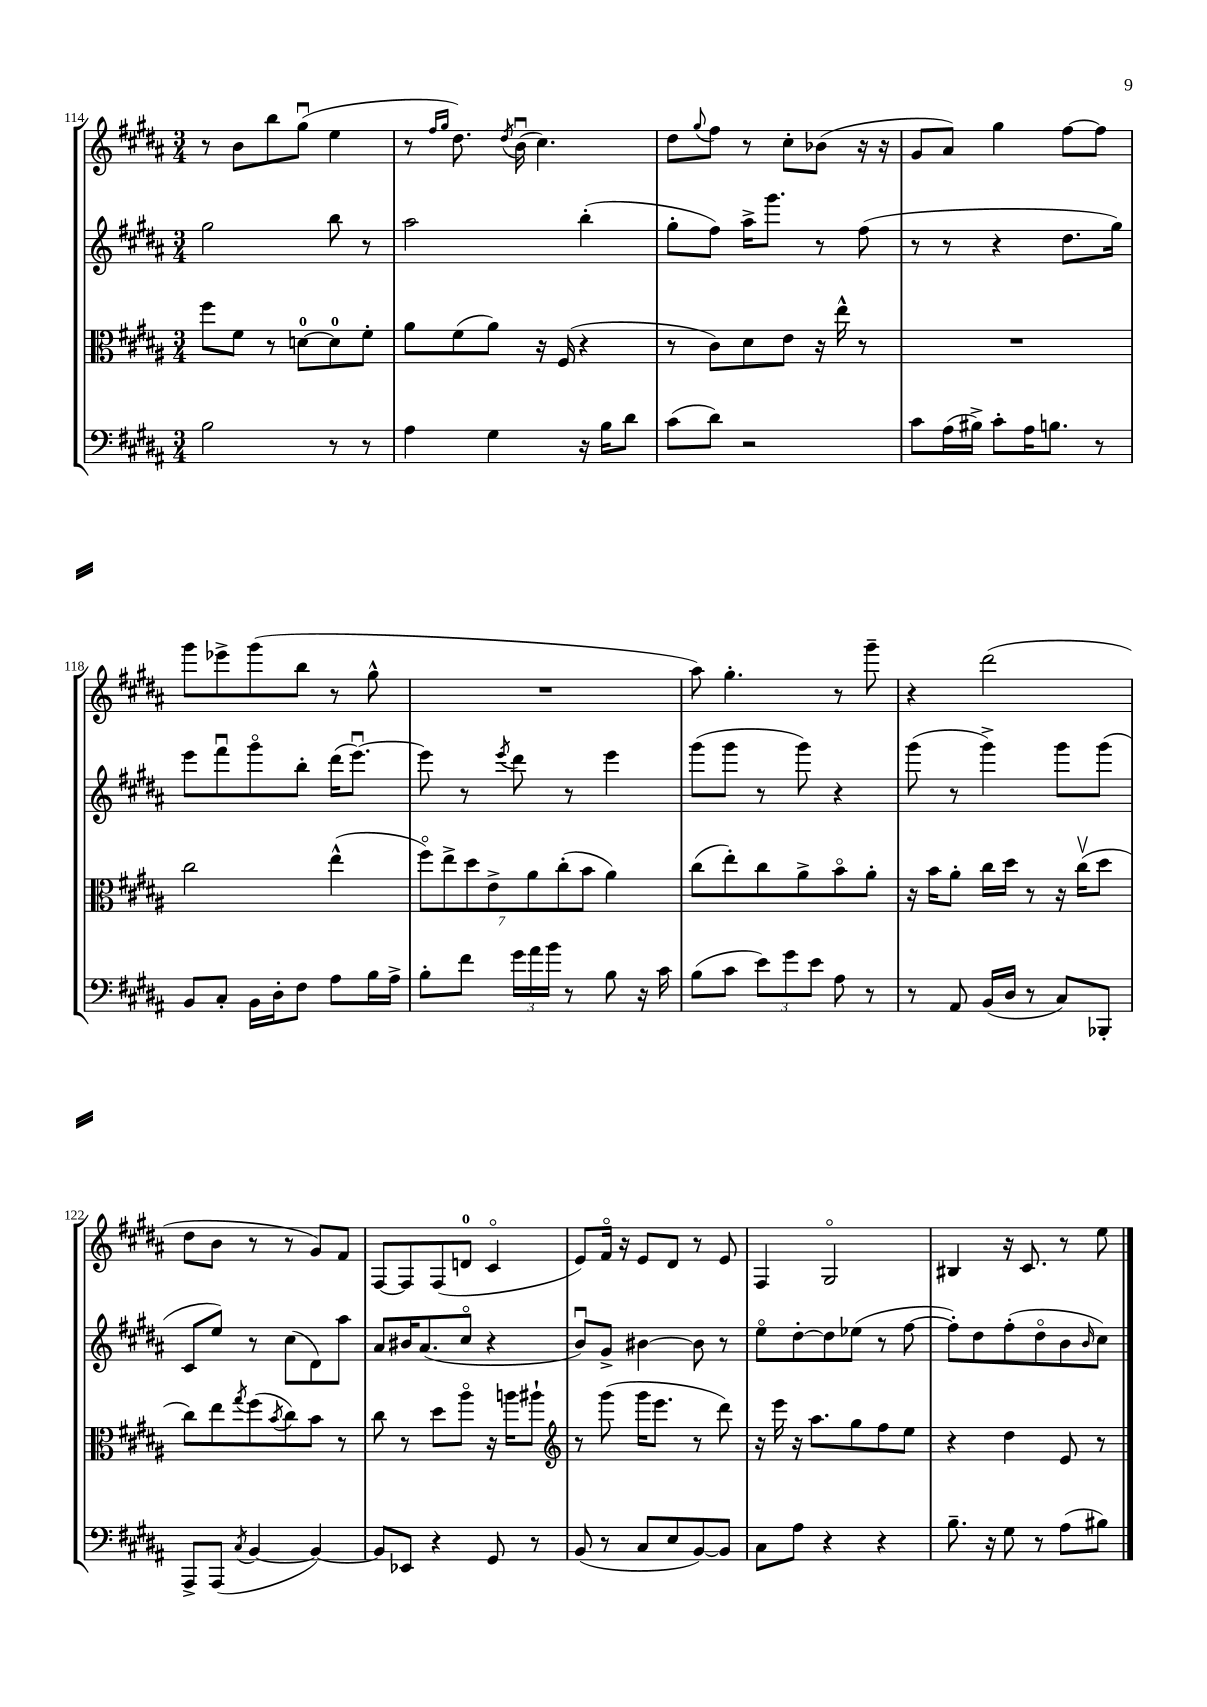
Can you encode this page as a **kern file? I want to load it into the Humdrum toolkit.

**kern	**kern	**kern	**kern
*staff4	*staff3	*staff2	*staff1
*clefF4	*clefC3	*clefG2	*clefG2
*k[f#c#g#d#a#]	*k[f#c#g#d#a#]	*k[f#c#g#d#a#]	*k[f#c#g#d#a#]
*M3/4	*M3/4	*M3/4	*M3/4
2B\	8ff#\L	2gg#\	8r
.	8f#\J	.	8b\L
.	8r	.	8bb\
.	[8d\L	.	(8gg#u\J
8r	8d\]	8bb\	4ee\
8r	8f#'\J	8r	.
=	=	=	=
4A#\	8a#\L	2aa#\	8r
.	.	.	16qqff#/LL
.	.	.	16qqgg#/JJ
.	(8f#\	.	8.dd#\)
4G#\	8a#\J)	.	.
.	.	.	8qdd#/
.	.	.	(16bu\
.	16r	.	4.cc#\)
.	(16F#/	.	.
16r	4r	(4bb'\	.
16B\LK	.	.	.
8d#\J	.	.	.
=	=	=	=
(8c#\L	8r	8gg#'\L	8dd#\L
.	.	.	8qqgg#/
8d#\J)	8c#\L)	8ff#\J)	8ff#\J
2r	8d#\	16aa#^\LK	8r
.	.	8.ggg#\J	.
.	8e\J	.	8cc#'\L
.	16r	8r	(8b-\J
.	16ee^^\	.	.
.	8r	(8ff#\	16r
.	.	.	16r
=	=	=	=
8c#\L	2.r	8r	8g#/L
(16A#\L	.	8r	8a#/J)
16B#^\JJ)	.	.	.
8c#'\L	.	4r	4gg#\
16A#\K	.	.	.
8.B\J	.	.	.
.	.	8.dd#\L	[8ff#\L
8r	.	.	8ff#\]J
.	.	16gg#\Jk)	.
=	=	=	=
8BB/L	2cc#\	8eee\L	8ggg#\L
8C#'/J	.	8fff#u\	8eee-^\
16BB\LL	.	8ggg#o\	(8ggg#\
16D#'\J	.	.	.
8F#\J	.	8bb'\J	8bb\J
8A#\L	(4ee^^\	(16ddd#\LK	8r
.	.	[8.eeeu\J)	.
16B\L	.	.	8gg#^^\
16A#^\JJ	.	.	.
=	=	=	=
8B'\L	14ff#o\L)	8eee\]	2.r
.	14ee^\	.	.
8f#\J	.	8r	.
.	14dd#\	.	.
.	14e^\	.	.
.	.	8qeee/	.
24g#\LL	.	8ddd#\	.
.	14a#\	.	.
24a#\	.	.	.
24b\JJ	.	.	.
.	(14cc#'\	.	.
8r	.	8r	.
.	14b\J	.	.
8B\	4a#\)	4eee\	.
16r	.	.	.
16c#\	.	.	.
=	=	=	=
(8B\L	(8cc#\L	(8ggg#\L	8aa#\)
8c#\J	8ee'\)	8ggg#\J	4.gg#'\
12e\L)	8cc#\	8r	.
12g#\	.	.	.
.	8a#^\	8ggg#\)	.
12e\J	.	.	.
8A#\	8bo\	4r	8r
8r	8a#'\J	.	8ggg#~\
=	=	=	=
8r	16r	(8ggg#\	4r
.	16b\LK	.	.
8AA#/	8a#'\J	8r	.
(16BB/LL	16cc#\LL	4ggg#^\)	(2ddd#\
16D#/JJ	16dd#\JJ	.	.
8r	8r	.	.
8C#/L)	16r	8ggg#\L	.
.	(16cc#v\LK	.	.
8BBB-'/J	8dd#\J	(8ggg#\J	.
=	=	=	=
8AAA#^/L	8cc#\L)	8c#/L	8dd#\L
(8AAA#/J	8ee\	8ee/J)	8b\J
8qC#/	8qgg#/	.	.
[4BB/	(8ff#\	8r	8r
.	8qb/	.	.
.	8cc#\)	(8cc#\L	8r
4BB/_)	8b\J	8d#\)	8g#/L)
.	8r	8aa#\J	8f#/J
=	=	=	=
8BB/]L	8cc#\	8a#/L	[8F#/L
8EE-/J	8r	16b#/K	8F#/]
.	.	(8.a#/	.
4r	8dd#\L	.	(8F#/
.	8aa#o\J	8cc#o/J	8d/J
8GG#/	16r	4r	4c#o/
.	16aa\LK	.	.
8r	8aa#`\J	.	.
=	=	=	=
*	*clefG2	*	*
(8BB/	8r	8bu/L)	8e/L)
8r	(8ggg#\	8g#^/J	16f#o/Jk
.	.	.	16r
8C#/L	16ggg#\LK	[4b#\	8e/L
.	8.eee\J	.	.
8E/	.	.	8d#/J
[8BB/)	8r	8b#\]	8r
8BB/]J	8ddd#\)	8r	8e/
=	=	=	=
8C#\L	16r	8eeo\L	4F#/
.	16eee\	.	.
8A#\J	16r	[8dd#'\	.
.	8.aa#\L	.	.
4r	.	8dd#\]	2G#o/
.	8gg#\	(8ee-\J	.
4r	8ff#\	8r	.
.	8ee\J	[8ff#\	.
=	=	=	=
8.B~\	4r	8ff#'\]L)	4B#/
.	.	8dd#\	.
16r	.	.	.
8G#\	4dd#\	(8ff#'\	16r
.	.	.	8.c#/
8r	.	8dd#o\	.
(8A#\L	8e/	8b\	8r
.	.	16qqb/	.
8B#\J)	8r	8cc#\J)	8ee\
==	==	==	==
*-	*-	*-	*-
